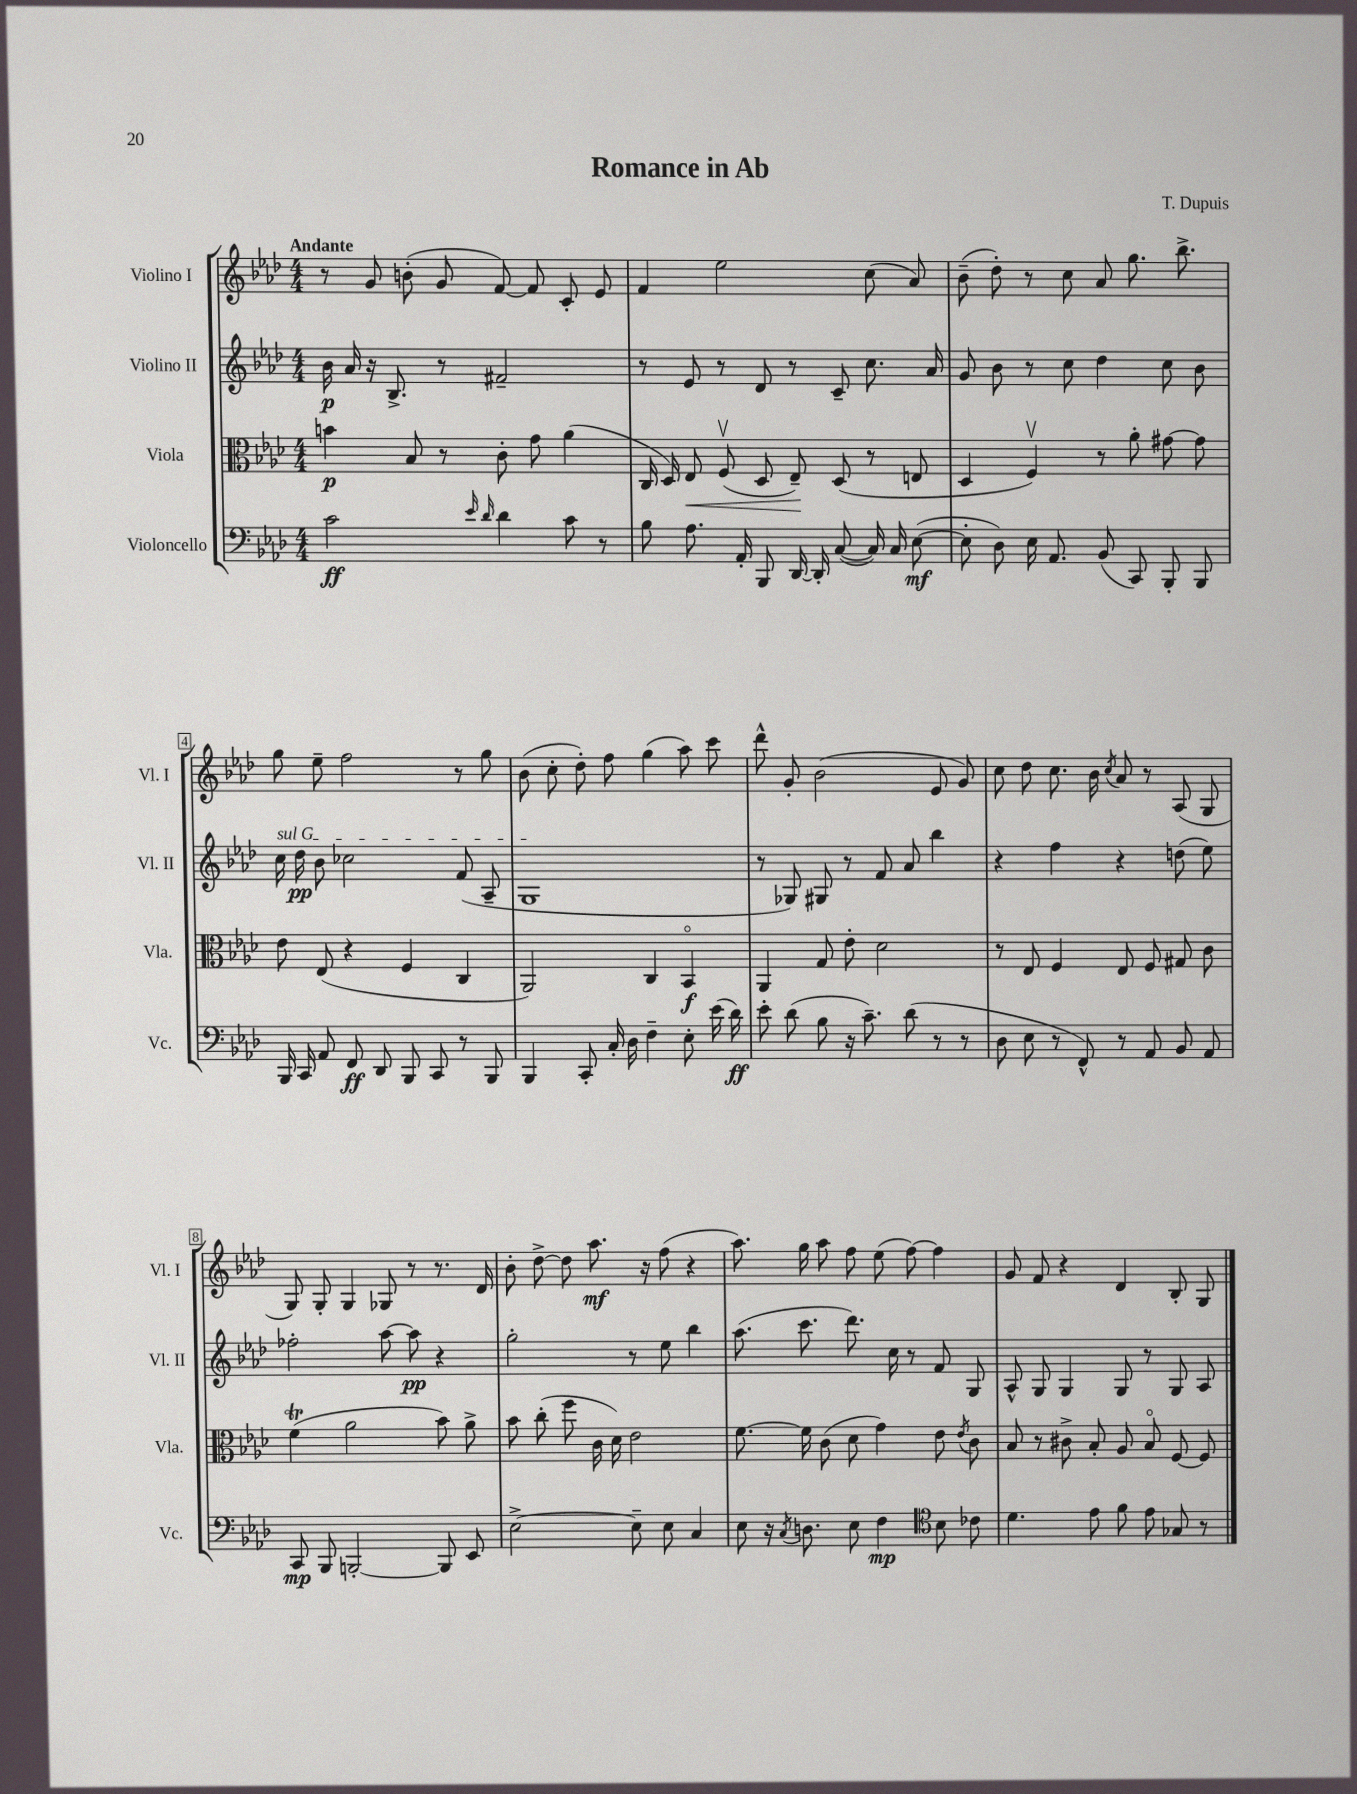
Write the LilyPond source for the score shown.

\header { title = "Romance in Ab" composer = "T. Dupuis" }
<<
\new StaffGroup <<
\new Staff = "s0" \with { instrumentName = "Violino I" shortInstrumentName = "Vl. I" } {
    \clef treble \key aes \major \numericTimeSignature \time 4/4 \tempo "Andante"
    \autoBeamOff r8 g'8 b'8-.( g'8 f'8~) f'8 c'8-. ees'8 |
    f'4 ees''2 c''8( aes'8) |
    bes'8--( des''8-.) r8 c''8 aes'8 g''8. bes''8.-> |
    g''8 ees''8-- f''2 r8 g''8 |
    bes'8( c''8-. des''8-.) f''8 g''4( aes''8) c'''8 |
    des'''8-^ g'8-. bes'2( ees'8 g'8) |
    c''8 des''8 c''8. bes'16 \acciaccatura { c''8 } aes'8 r8 aes8( g8 |
    g8) g8-. g4 ges8 r8 r8. des'16 |
    bes'8-. des''8~-> des''8 aes''8.\mf r16 f''8( r4 |
    aes''8.) g''16 aes''8 f''8 ees''8( f''8~) f''4 |
    g'8 f'8 r4 des'4 bes8-. g8 \bar "|." |
}
\new Staff = "s1" \with { instrumentName = "Violino II" shortInstrumentName = "Vl. II" } {
    \clef treble \key aes \major \numericTimeSignature \time 4/4
    \autoBeamOff bes'16\p aes'16 r16 bes8.-> r8 fis'2-- |
    r8 ees'8 r8 des'8 r8 c'8-- c''8. aes'16 |
    g'8 bes'8 r8 c''8 des''4 c''8 bes'8 |
    \once \override TextSpanner.bound-details.left.text = \markup { \italic "sul G" } c''16\startTextSpan des''16\pp bes'8 ces''2 f'8( aes8-- |
    g1\stopTextSpan |
    r8 ges8) gis8 r8 f'8 aes'8 bes''4 |
    r4 f''4 r4 d''8( ees''8) |
    fes''2-. aes''8~ aes''8\pp r4 |
    g''2-. r8 ees''8 bes''4 |
    aes''8.( c'''8. des'''8.) c''16 r8 f'8 g8 |
    aes8-^ g8 g4 g8 r8 g8 aes8 \bar "|." |
}
\new Staff = "s2" \with { instrumentName = "Viola" shortInstrumentName = "Vla." } {
    \clef alto \key aes \major \numericTimeSignature \time 4/4
    \autoBeamOff b'4\p bes8 r8 c'8-. g'8 aes'4( |
    c16 des16) ees8\< f8\upbow( des8 ees8--\!) des8( r8 e8 |
    des4 f4\upbow) r8 aes'8-. gis'8~ gis'8 |
    ees'8 ees8( r4 f4 c4 |
    aes,2) c4 bes,4\flageolet\f |
    aes,4 g8 ees'8-. des'2 |
    r8 ees8 f4 ees8 f8 gis8 c'8 |
    f'4\trill( aes'2 bes'8) aes'8-> |
    bes'8 c''8-.( f''8 c'16 des'16) ees'2 |
    f'8.~ f'16 c'8( des'8 g'4) ees'8 \acciaccatura { ees'8 } c'8 |
    bes8 r8 cis'8-> bes8-. aes8 bes8\flageolet f8~ f8 \bar "|." |
}
\new Staff = "s3" \with { instrumentName = "Violoncello" shortInstrumentName = "Vc." } {
    \clef bass \key aes \major \numericTimeSignature \time 4/4
    \autoBeamOff c'2\ff \grace { ees'16 des'16 } des'4 c'8 r8 |
    bes8 aes8. aes,16-. bes,,8 des,16~ des,16-. c8~( c16) c16 ees8~\mf( |
    ees8-. des8) ees16 aes,8. bes,8( c,8) bes,,8-. bes,,8 |
    bes,,16 c,16 aes,8 f,8\ff des,8 bes,,8 c,8 r8 bes,,8 |
    bes,,4 c,8-. c16-. des16 f4-- ees8-. ees'16( des'16\ff) |
    ees'8-. des'8( bes8 r16 c'8.--) des'8( r8 r8 |
    des8 ees8 r8 f,8-^) r8 aes,8 bes,8 aes,8 |
    c,8\mp bes,,8 b,,2~-. b,,8 ees,8 |
    ees2~-> ees8-- ees8 c4 |
    ees8 r16 \acciaccatura { c8 } d8. ees8 f4\mp \clef tenor bes8 ces'8 |
    des'4. ees'8 f'8 ees'8 ges8 r8 \bar "|." |
}
>>
>>
\layout { \context { \Score \override BarNumber.stencil = #(make-stencil-boxer 0.1 0.3 ly:text-interface::print) } }
